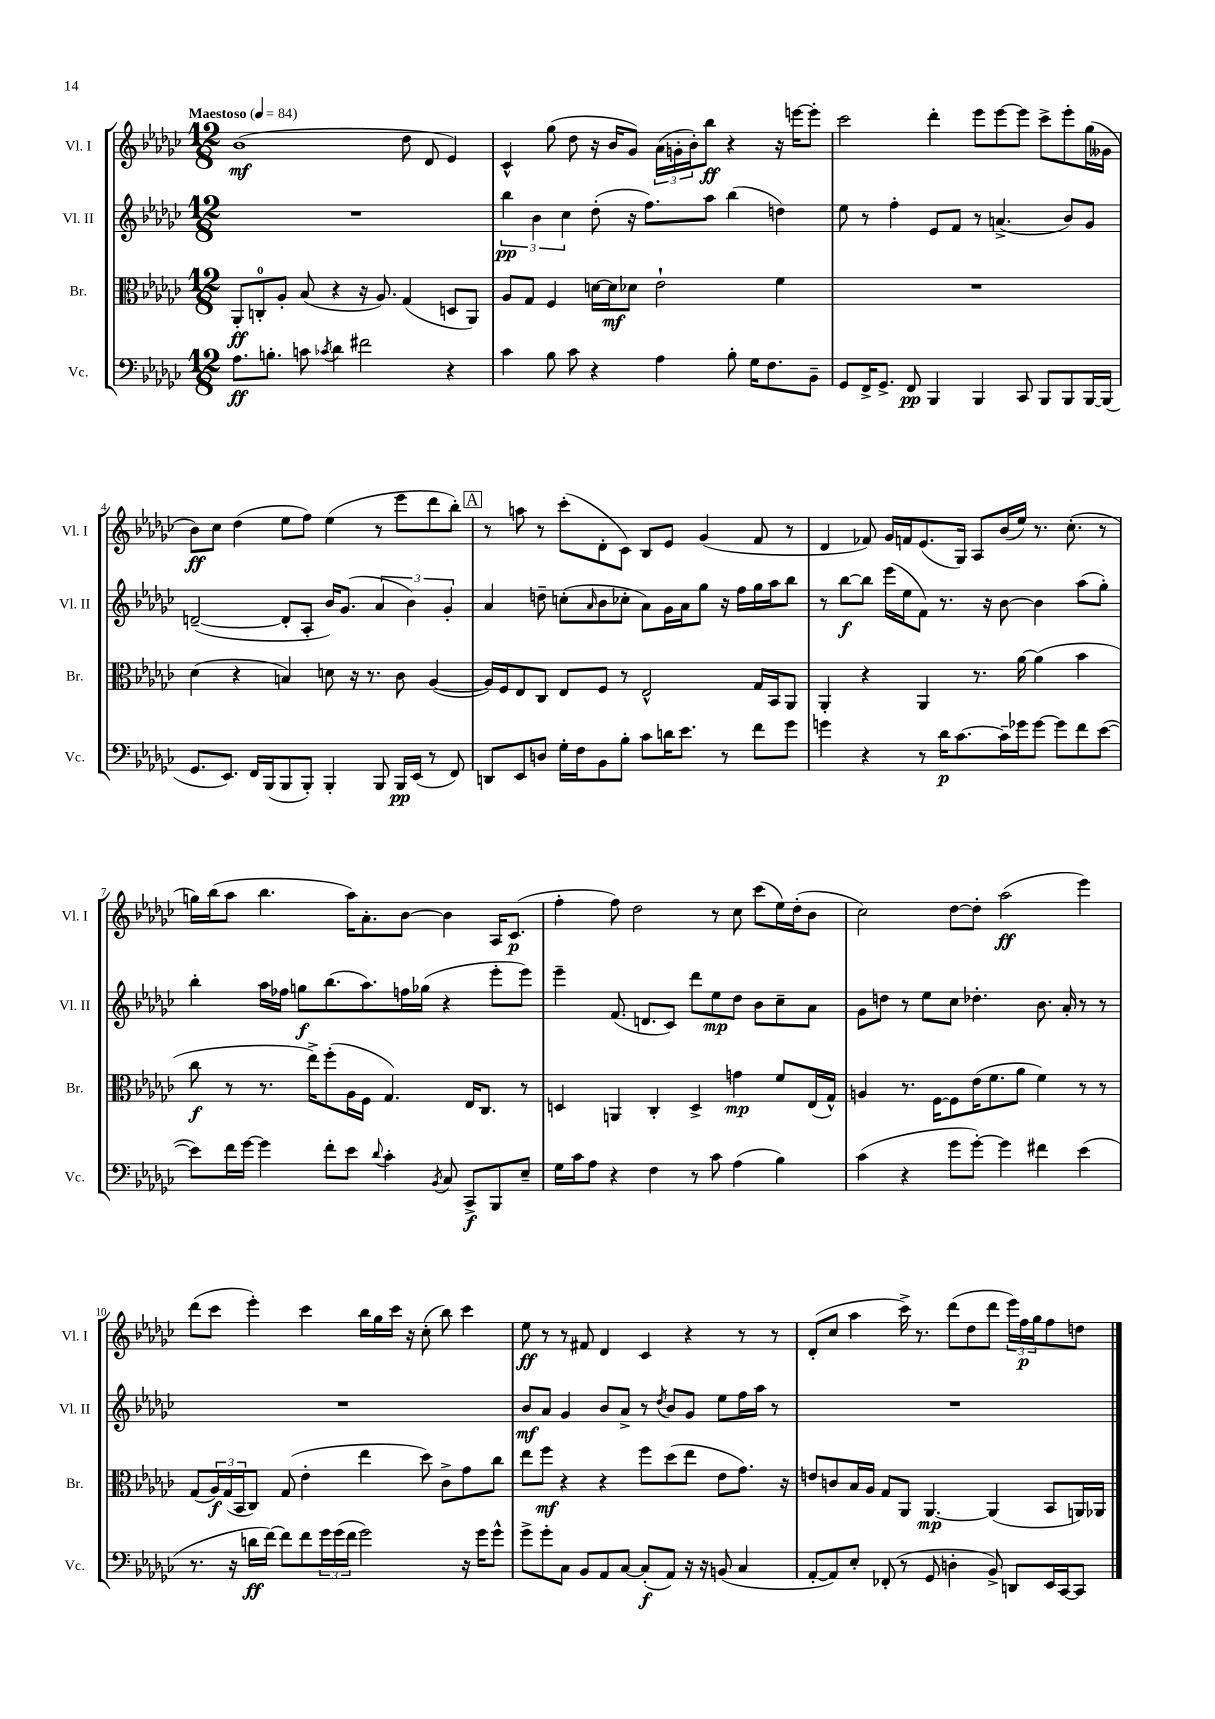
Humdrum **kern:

**kern	**dynam	**kern	**dynam	**kern	**dynam	**kern	**dynam
*part4	*part4	*part3	*part3	*part2	*part2	*part1	*part1
*staff4	*staff4	*staff3	*staff3	*staff2	*staff2	*staff1	*staff1
*I"Vc.	*	*I"Br.	*	*I"Vl. II	*	*I"Vl. I	*
*I'Vc.	*	*I'Br.	*	*I'Vl. II	*	*I'Vl. I	*
*clefF4	*	*clefC3	*	*clefG2	*	*clefG2	*
*k[b-e-a-d-g-c-]	*	*k[b-e-a-d-g-c-]	*	*k[b-e-a-d-g-c-]	*	*k[b-e-a-d-g-c-]	*
*M12/8	*	*M12/8	*	*M12/8	*	*M12/8	*
*MM84	*	*MM84	*	*MM84	*	*MM84	*
=1	=1	=1	=1	=1	=1	=1	=1
!	!	!	!	!	!	!LO:TX:a:B:t=Maestoso	!
8.A-\L	ff	8AA-'/L	ff	1.r	.	(1b-	mf
.	.	8Cn'/	.	.	.	.	.
8.Bn'\J	.	.	.	.	.	.	.
.	.	8A-'/J	.	.	.	.	.
8cn\	.	(8B-/	.	.	.	.	.
8qc-X/	.	.	.	.	.	.	.
4d-\	.	4r	.	.	.	.	.
2f#X\	.	16r	.	.	.	.	.
.	.	8.A-/)	.	.	.	.	.
.	.	(4G-/	.	.	.	8dd-\	.
.	.	.	.	.	.	8d-/	.
4r	.	8Dn/L	.	.	.	4e-/)	.
.	.	8AA-/J)	.	.	.	.	.
=2	=2	=2	=2	=2	=2	=2	=2
4c-\	.	8A-/L	.	6bb-\	pp	4c-^^/	.
.	.	8G-/J	.	.	.	.	.
.	.	.	.	6b-\	.	.	.
8B-\	.	4F/	.	.	.	(8gg-\	.
.	.	.	.	6cc-\	.	.	.
8c-\	.	.	.	.	.	8dd-\	.
4r	.	[16dn\LL	.	(8dd-'\	.	16r	.
.	.	16d\J]	mf	.	.	16b-/KL	.
.	.	8d-X\J	.	16r	.	8g-/J)	.
.	.	.	.	8.ff\L)	.	.	.
4A-\	.	2e-`\	.	.	.	(24a-\LL	.
.	.	.	.	.	.	24gn'\	.
.	.	.	.	.	.	24b-'\J)	.
.	.	.	.	8aa-\J	.	8bb-\J	ff
8B-'\	.	.	.	(4bb-\	.	4r	.
16G-\KL	.	.	.	.	.	.	.
8.F\	.	.	.	.	.	.	.
.	.	4f\	.	4ddn\)	.	16r	.
.	.	.	.	.	.	[16eeen\KL	.
8BB-~\J	.	.	.	.	.	8eee'\J]	.
=3	=3	=3	=3	=3	=3	=3	=3
8GG-/L	.	1.r	.	8ee-\	.	2ccc-\	.
16FF^/K	.	.	.	8r	.	.	.
8.GG-^/J	.	.	.	.	.	.	.
.	.	.	.	4ff'\	.	.	.
8FF/	pp	.	.	.	.	.	.
4BBB-/	.	.	.	8e-/L	.	4ddd-'\	.
.	.	.	.	8f/J	.	.	.
4BBB-/	.	.	.	8r	.	8eee-\L	.
.	.	.	.	(4.an^/	.	[8eee-\	.
8CC-/	.	.	.	.	.	8eee-\J]	.
8BBB-/L	.	.	.	.	.	8ccc-^\L	.
8BBB-/	.	.	.	8b-/L)	.	8eee-'\	.
[16BBB-/L	.	.	.	8g-/J	.	(16gg-\L	.
(16BBB-/JJ]	.	.	.	.	.	16g--X\JJ	.
!!LO:LB:g=z
=4	=4	=4	=4	=4	=4	=4	=4
8.GG-/L	.	(4d-\	.	([2dn~/	.	8b-\L)	ff
.	.	.	.	.	.	8cc-\J	.
8.EE-/J)	.	.	.	.	.	.	.
.	.	4r	.	.	.	(4dd-\	.
16FF/LL	.	.	.	.	.	.	.
(16BBB-/J	.	.	.	.	.	.	.
8BBB-/	.	4Bn/)	.	8d'/L]	.	8ee-\L	.
8BBB-'/J)	.	.	.	8A-'/J	.	8ff\J)	.
4BBB-'/	.	8dn\	.	16b-/KL)	.	(4ee-\	.
.	.	.	.	(8.g-/J	.	.	.
.	.	16r	.	.	.	.	.
.	.	8.r	.	.	.	.	.
8BBB-/	.	.	.	6a-/	.	8r	.
16BBB-/LL	pp	8c-\	.	.	.	8eee-\L	.
.	.	.	.	6b-\)	.	.	.
(16EE-/JJ	.	.	.	.	.	.	.
8r	.	([4A-/	.	.	.	8ddd-\	.
.	.	.	.	6g-'/	.	.	.
8FF/)	.	.	.	.	.	8bb-'\J)	.
!!LO:REH:place=s1:t=A
=5	=5	=5	=5	=5	=5	=5	=5
8DDn/L	.	16A-/LL])	.	4a-/	.	8r	.
.	.	16F/J	.	.	.	.	.
8EE-/	.	8E-/	.	.	.	8aan\	.
8Dn/J	.	8C-/J	.	8ddn~\	.	8r	.
16G-'\LL	.	8E-/L	.	(8ccn'\L	.	(8ccc-'\L	.
16F\J	.	.	.	.	.	.	.
.	.	.	.	16qqa-/	.	.	.
8BB-\	.	8F/J	.	8b-\	.	8d-'\	.
8B-'\J	.	8r	.	8cc-X'\J	.	8c-\J)	.
8c-\L	.	2E-^^/	.	8a-\L)	.	8B-/L	.
16dn\K	.	.	.	16g-\L	.	8e-/J	.
8.e-\J	.	.	.	16a-\J	.	.	.
.	.	.	.	8gg-\J	.	(4g-/	.
8r	.	.	.	16r	.	.	.
.	.	.	.	16ff\LL	.	.	.
8f\L	.	16G-/LL	.	16gg-\	.	8f/	.
.	.	16BB-/J	.	16aa-\J	.	.	.
8g-\J	.	8AA-/J	.	8bb-\J	.	8r	.
=6	=6	=6	=6	=6	=6	=6	=6
4gn\	.	4AA-'/	.	8r	.	4d-/	.
.	.	.	.	[8bb-\L	f	.	.
4r	.	4r	.	8bb-\J]	.	8f-X/)	.
.	.	.	.	(16eee-\LL	.	16g-/LL	.
.	.	.	.	16ee-\J	.	16fn/J	.
8r	.	4AA-/	.	8f\J)	.	(8.e-/	.
16d-\KL	p	.	.	8.r	.	.	.
[8.c-\	.	.	.	.	.	16G-/Jk)	.
.	.	8.r	.	.	.	8A-/L	.
.	.	.	.	16r	.	.	.
16c-~\L]	.	.	.	[8b-\	.	(16b-/L	.
16g-X\J	.	[16a-\	.	.	.	16ee-/JJ)	.
[8g-\J	.	(4a-\]	.	4b-\]	.	8.r	.
8g-\L]	.	.	.	.	.	.	.
.	.	.	.	.	.	(8.cc-'\	.
8f\	.	4b-\	.	(8aa-\L	.	.	.
([8e-\J	.	.	.	8gg-'\J)	.	8r	.
!!LO:LB:g=z
=7	=7	=7	=7	=7	=7	=7	=7
8e-\L])	.	8cc-\	f	4bb-'\	.	16ggn\LL)	.
.	.	.	.	.	.	(16bb-\J	.
16f\L	.	8r	.	.	.	8aa-\J	.
[16g-\JJ	.	.	.	.	.	.	.
4g-\]	.	8.r	.	16aa-\LL	.	4.bb-\	.
.	.	.	.	16ff-X\JJ	.	.	.
.	.	.	.	8ggn\L	f	.	.
.	.	16ee-^\KL)	.	.	.	.	.
8f'\L	.	(8ff'\	.	(8.bb-\	.	.	.
8e-\J	.	16A-\L	.	.	.	16aa-\KL)	.
.	.	16F\JJ	.	8.aa-\)	.	8.a-'\	.
8qqd-/	.	.	.	.	.	.	.
4c-'\	.	4.G-/)	.	.	.	.	.
.	.	.	.	16ffn\L	.	[8b-\J	.
.	.	.	.	(16gg-X\JJ	.	.	.
8qBB-/	.	.	.	.	.	.	.
8C-/	.	.	.	4r	.	4b-\]	.
8CC-^/L	f	16E-/KL	.	.	.	.	.
.	.	8.C-/J	.	.	.	.	.
8BBB-/	.	.	.	8eee-'\L	.	16A-/KL	.
.	.	.	.	.	.	(8.c-/J	p
8E-~/J	.	8r	.	8eee-\J)	.	.	.
=8	=8	=8	=8	=8	=8	=8	=8
16G-\LL	.	4Dn/	.	4eee-~\	.	4ff'\	.
16c-\J	.	.	.	.	.	.	.
8A-\J	.	.	.	.	.	.	.
4r	.	4AAn/	.	(8.f/	.	8ff\)	.
.	.	.	.	.	.	2dd-\	.
.	.	.	.	8.dn/L	.	.	.
4F\	.	4C-'/	.	.	.	.	.
.	.	.	.	8c-/J)	.	.	.
8r	.	4D^/	.	8ddd-\L	.	.	.
8c-\	.	.	.	8ee-\	mp	8r	.
(4A-\	.	4gn\	mp	8dd-\J	.	8cc-\	.
.	.	.	.	8b-\L	.	(8ccc-\L	.
4B-\)	.	8f/L	.	8cc-~\	.	16ee-\L)	.
.	.	.	.	.	.	(16dd-'\J	.
.	.	(16E-/L	.	8a-\J	.	8b-\J	.
.	.	16G-^^/JJ)	.	.	.	.	.
=9	=9	=9	=9	=9	=9	=9	=9
(4c-\	.	4An/	.	8g-\L	.	2cc-\)	.
.	.	.	.	8ddn\J	.	.	.
4r	.	8.r	.	8r	.	.	.
.	.	.	.	8ee-\L	.	.	.
.	.	[16F\KL	.	.	.	.	.
8g-\L	.	8F\]	.	8cc-\J	.	[8dd-\L	.
[8g-'\J)	.	(16e-\K	.	4.dd-X'\	.	8dd-'\J]	.
.	.	8.f\	.	.	.	.	.
4g-\]	.	.	.	.	.	(2aa-\	ff
.	.	8a-\J	.	.	.	.	.
4f#X\	.	4f\)	.	8.b-\	.	.	.
.	.	.	.	16a-'/	.	.	.
(4e-\	.	8r	.	8r	.	4eee-\)	.
.	.	8r	.	8r	.	.	.
!!LO:LB:g=z
=10	=10	=10	=10	=10	=10	=10	=10
8.r	.	(8G-/L	.	1.r	.	(8ddd-\L	.
.	.	24A-/L)	f	.	.	8ccc-\J	.
.	.	(24G-/	.	.	.	.	.
16r	.	.	.	.	.	.	.
.	.	24BB-/J	.	.	.	.	.
16dn\LL	ff	8C-/J)	.	.	.	4eee-'\)	.
[16f\JJ)	.	.	.	.	.	.	.
8f\L]	.	(8G-/	.	.	.	.	.
8f\	.	4e-'\	.	.	.	4ccc-\	.
24g-\L	.	.	.	.	.	.	.
(24g-\	.	.	.	.	.	.	.
24f\JJ	.	.	.	.	.	.	.
2g-\)	.	4ee-\	.	.	.	16bb-\LL	.
.	.	.	.	.	.	16gg-\	.
.	.	.	.	.	.	16ccc-\JJ	.
.	.	.	.	.	.	16r	.
.	.	8dd-\)	.	.	.	(8cc-'\	.
.	.	8c-^\L	.	.	.	8bb-\)	.
16r	.	8g-\	.	.	.	4ccc-\	.
16g-\KL	.	.	.	.	.	.	.
8g-^^\J	.	8cc-\J	.	.	.	.	.
=11	=11	=11	=11	=11	=11	=11	=11
8g-^\L	.	8ee-\L	.	8b-/L	mf	8ee-\	ff
8g-'\	.	8ff\J	mf	8a-/J	.	8r	.
8C-\J	.	4r	.	4g-/	.	8r	.
8BB-/L	.	.	.	.	.	8f#X/	.
8AA-/	.	4r	.	8b-/L	.	4d-/	.
[8C-/J	.	.	.	8a-^/J	.	.	.
(8C-'/L]	f	8ff\L	.	8r	.	4c-/	.
.	.	.	.	8qdd-/	.	.	.
8AA-/J)	.	(8dd-\	.	8b-/L	.	.	.
16r	.	8ee-\J	.	8g-/J	.	4r	.
16r	.	.	.	.	.	.	.
(8BBn/	.	8e-\L	.	8ee-\L	.	.	.
4C-/	.	8.g-\J)	.	16ff\L	.	8r	.
.	.	.	.	16aa-\JJ	.	.	.
.	.	.	.	8r	.	8r	.
.	.	16r	.	.	.	.	.
=12	=12	=12	=12	=12	=12	=12	=12
[8AA-'/L	.	8en/L	.	1.r	.	(8d-'/L	.
8AA-/])	.	8cn/	.	.	.	8cc-/J	.
8E-'/J	.	16B-/L	.	.	.	4aa-\	.
.	.	16A-/JJ	.	.	.	.	.
(8FF-X'/	.	8G-/L	.	.	.	.	.
8r	.	8AA-/J	.	.	.	16ccc-^\)	.
.	.	.	.	.	.	8.r	.
8GG-/	.	[4.AA-/	mp	.	.	.	.
4Dn'\	.	.	.	.	.	(8ddd-\L	.
.	.	.	.	.	.	8dd-\	.
8BB-^/)	.	(4AA-/]	.	.	.	8ddd-\J	.
8DDn/L	.	.	.	.	.	24eee-\LL)	.
.	.	.	.	.	.	24ff\	p
.	.	.	.	.	.	24gg-\J	.
16EE-/L	.	8BB-/L	.	.	.	8ff\	.
[16CC-/J	.	.	.	.	.	.	.
8CC-/J]	.	16AAn/L)	.	.	.	8ddn\J	.
.	.	16AA-X/JJ	.	.	.	.	.
==	==	==	==	==	==	==	==
*-	*-	*-	*-	*-	*-	*-	*-
